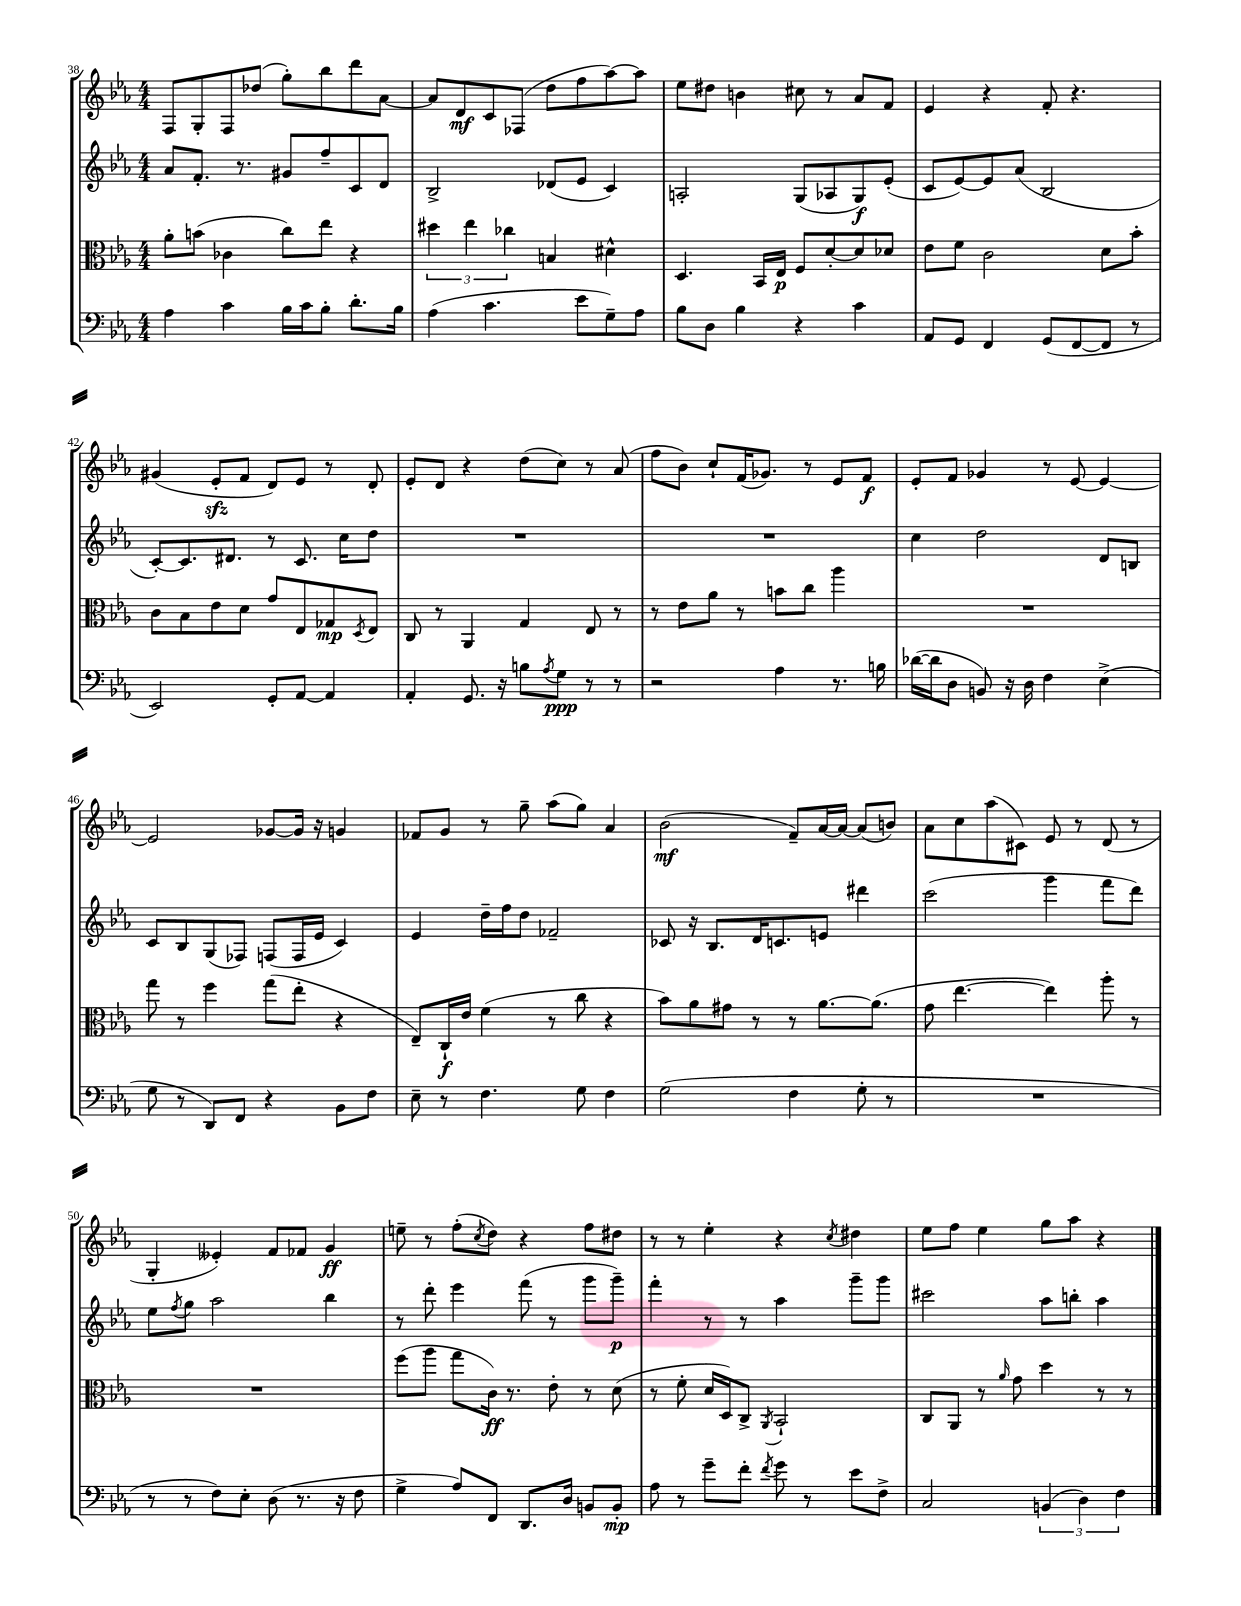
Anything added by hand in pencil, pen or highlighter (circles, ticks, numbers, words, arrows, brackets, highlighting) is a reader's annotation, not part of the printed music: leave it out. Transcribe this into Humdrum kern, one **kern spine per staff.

**kern	**kern	**kern	**kern
*staff4	*staff3	*staff2	*staff1
*clefF4	*clefC3	*clefG2	*clefG2
*k[b-e-a-]	*k[b-e-a-]	*k[b-e-a-]	*k[b-e-a-]
*M4/4	*M4/4	*M4/4	*M4/4
4A-\	8a-'\L	8a-/L	8F/L
.	(8b\J	8.f'/J	8G'/
4c\	4c-\	.	8F/
.	.	8.r	.
.	.	.	(8dd-/J
16B-\LL	8cc\L)	8g#/L	8gg'\L)
16c\J	.	.	.
8B-'\J	8ee-\J	8ff~/	8bb-\
8.d'\L	4r	8c/	8ddd\
.	.	8d/J	[8a-\J
16B-\Jk	.	.	.
=	=	=	=
(4A-\	6dd#\	2B-^/	8a-/]L
.	.	.	8d/
.	6ee-\	.	.
4.c\	.	.	8c/
.	6cc-\	.	.
.	.	.	(8F-/J
.	4B/	(8d-/L	8dd\L
8e-\L	.	8e-/J	8ff\
8G~\)	4d#^^\	4c/)	[8aa-\)
8A-\J	.	.	8aa-\]J
=	=	=	=
8B-\L	4.D/	2A'/	8ee-\L
8D\J	.	.	8dd#\J
4B-\	.	.	4b\
.	16BB-/LL	.	.
.	16E-/JJ	.	.
4r	8F/L	(8G/L	8cc#\
.	[8d'/	8A-/	8r
4c\	8d/]	8G/)	8a-/L
.	8d-/J	(8e-'/J	8f/J
=	=	=	=
8AA-/L	8e-\L	8c/L	4e-/
8GG/J	8f\J	[8e-/)	.
4FF/	2c\	8e-/]	4r
.	.	(8a-/J	.
(8GG/L	.	2B-/	8f'/
[8FF/	.	.	4.r
8FF/]J	8d\L	.	.
8r	8b-'\J	.	.
=	=	=	=
2EE-/)	8c\L	[8c'/L)	(4g#/
.	8B-\	8.c/]	.
.	8e-\	.	8e-'/L
.	.	8.d#/J	.
.	8d\J	.	8f/J
8GG'/L	8g/L	8r	8d/L)
[8AA-/J	8E-/	8.c/	8e-/J
4AA-/]	8G-/	.	8r
.	.	16cc\LK	.
.	8qD/	.	.
.	8E-/J	8dd\J	8d'/
=	=	=	=
4AA-'/	8C/	1r	8e-'/L
.	8r	.	8d/J
8.GG/	4AA-/	.	4r
16r	.	.	.
8B\L	4G/	.	(8dd\L
8qA-/	.	.	.
8G\J	.	.	8cc\J)
8r	8E-/	.	8r
8r	8r	.	(8a-/
=	=	=	=
2r	8r	1r	8ff\L
.	8e-\L	.	8b-\J)
.	8a-\J	.	8cc`/L
.	8r	.	(16f/K
.	.	.	8.g-/J)
4A-\	8b\L	.	.
.	8cc\J	.	8r
8.r	4aa-\	.	8e-/L
.	.	.	8f/J
16B\	.	.	.
=	=	=	=
([16d-\LL	1r	4cc\	8e-'/L
16d-\]J	.	.	.
8D\J	.	.	8f/J
8BB/)	.	2dd\	4g-/
16r	.	.	.
16D\	.	.	.
4F\	.	.	8r
.	.	.	[8e-/
(4E-^\	.	8d/L	4e-/_
.	.	8B/J	.
=	=	=	=
8G\	8gg\	8c/L	2e-/]
8r	8r	8B-/	.
8DD/L)	4ff\	(8G/	.
8FF/J	.	8F-/J)	.
4r	(8gg\L	(8F/L	[8g-/L
.	8ee-'\J	16F/L	16g-/]Jk
.	.	16e-/JJ	16r
8BB-\L	4r	4c/)	4g/
8F\J	.	.	.
=	=	=	=
8E-~\	8E-~/L)	4e-/	8f-/L
8r	16C`/L	.	8g/J
.	16e-/JJ	.	.
4.F\	(4f\	16dd~\LL	8r
.	.	16ff\J	.
.	.	8dd\J	8gg~\
.	8r	2f-~/	(8aa-\L
8G\	8cc\	.	8gg\J)
4F\	4r	.	4a-/
=	=	=	=
(2G\	8b-\L)	8c-/	(2b-\
.	8a-\	16r	.
.	.	8.B-/L	.
.	8g#\J	.	.
.	8r	16d/K	.
.	.	8.c/	.
4F\	8r	.	8f~/L)
.	[8.a-\L	8e/J	[16a-/L
.	.	.	16a-/_JJ
8G'\	.	4ddd#\	(8a-/]L
.	(8.a-\]J	.	.
8r	.	.	8b/J)
=	=	=	=
1r	8g\	(2ccc\	8a-\L
.	[4.ee-\	.	8cc\
.	.	.	(8aa-\
.	.	.	8c#\J)
.	4ee-\])	4ggg\	8e-/
.	.	.	8r
.	8aa-'\	8fff\L	(8d/
.	8r	8ddd\J)	8r
=	=	=	=
8r	1r	8ee-\L	4G'/
.	.	8qff/	.
8r	.	8gg\J	.
8F\L)	.	2aa-\	4e--'/)
8E-'\J	.	.	.
(8D\	.	.	8f/L
8.r	.	.	8f-/J
.	.	4bb-\	4g/
16r	.	.	.
8F\	.	.	.
=	=	=	=
4G^\	(8ff\L	8r	8ee~\
.	8aa-\J	8ddd'\	8r
8A-/L)	8gg\L	4eee-\	(8ff'\L
.	.	.	8qcc/
8FF/J	16c\Jk)	.	8dd\J)
.	8.r	.	.
8.DD/L	.	(8fff\	4r
.	8e-'\	8r	.
16D/Jk	.	.	.
8BB/L	8r	8ggg\L	8ff\L
8BB'/J	(8d\	8ggg~\J)	8dd#\J
=	=	=	=
8A-\	8r	4fff'\	8r
8r	8f'\	.	8r
8g~\L	16d/LL	8r	4ee-'\
.	16D/J)	.	.
8f'\J	8C^/J	8r	.
8qf/	8qAA-/	.	.
8g\	2BB-`/	4aa-\	4r
8r	.	.	.
.	.	.	8qcc/
8e-\L	.	8ggg~\L	4dd#\
8F^\J	.	8ggg\J	.
=	=	=	=
2C/	8C/L	2ccc#\	8ee-\L
.	8AA-/J	.	8ff\J
.	8r	.	4ee-\
.	16qqa-/	.	.
.	8g\	.	.
(6BB/	4dd\	8aa-\L	8gg\L
.	.	8bb'\J	8aa-\J
6D\)	.	.	.
.	8r	4aa-\	4r
6F\	.	.	.
.	8r	.	.
==	==	==	==
*-	*-	*-	*-
